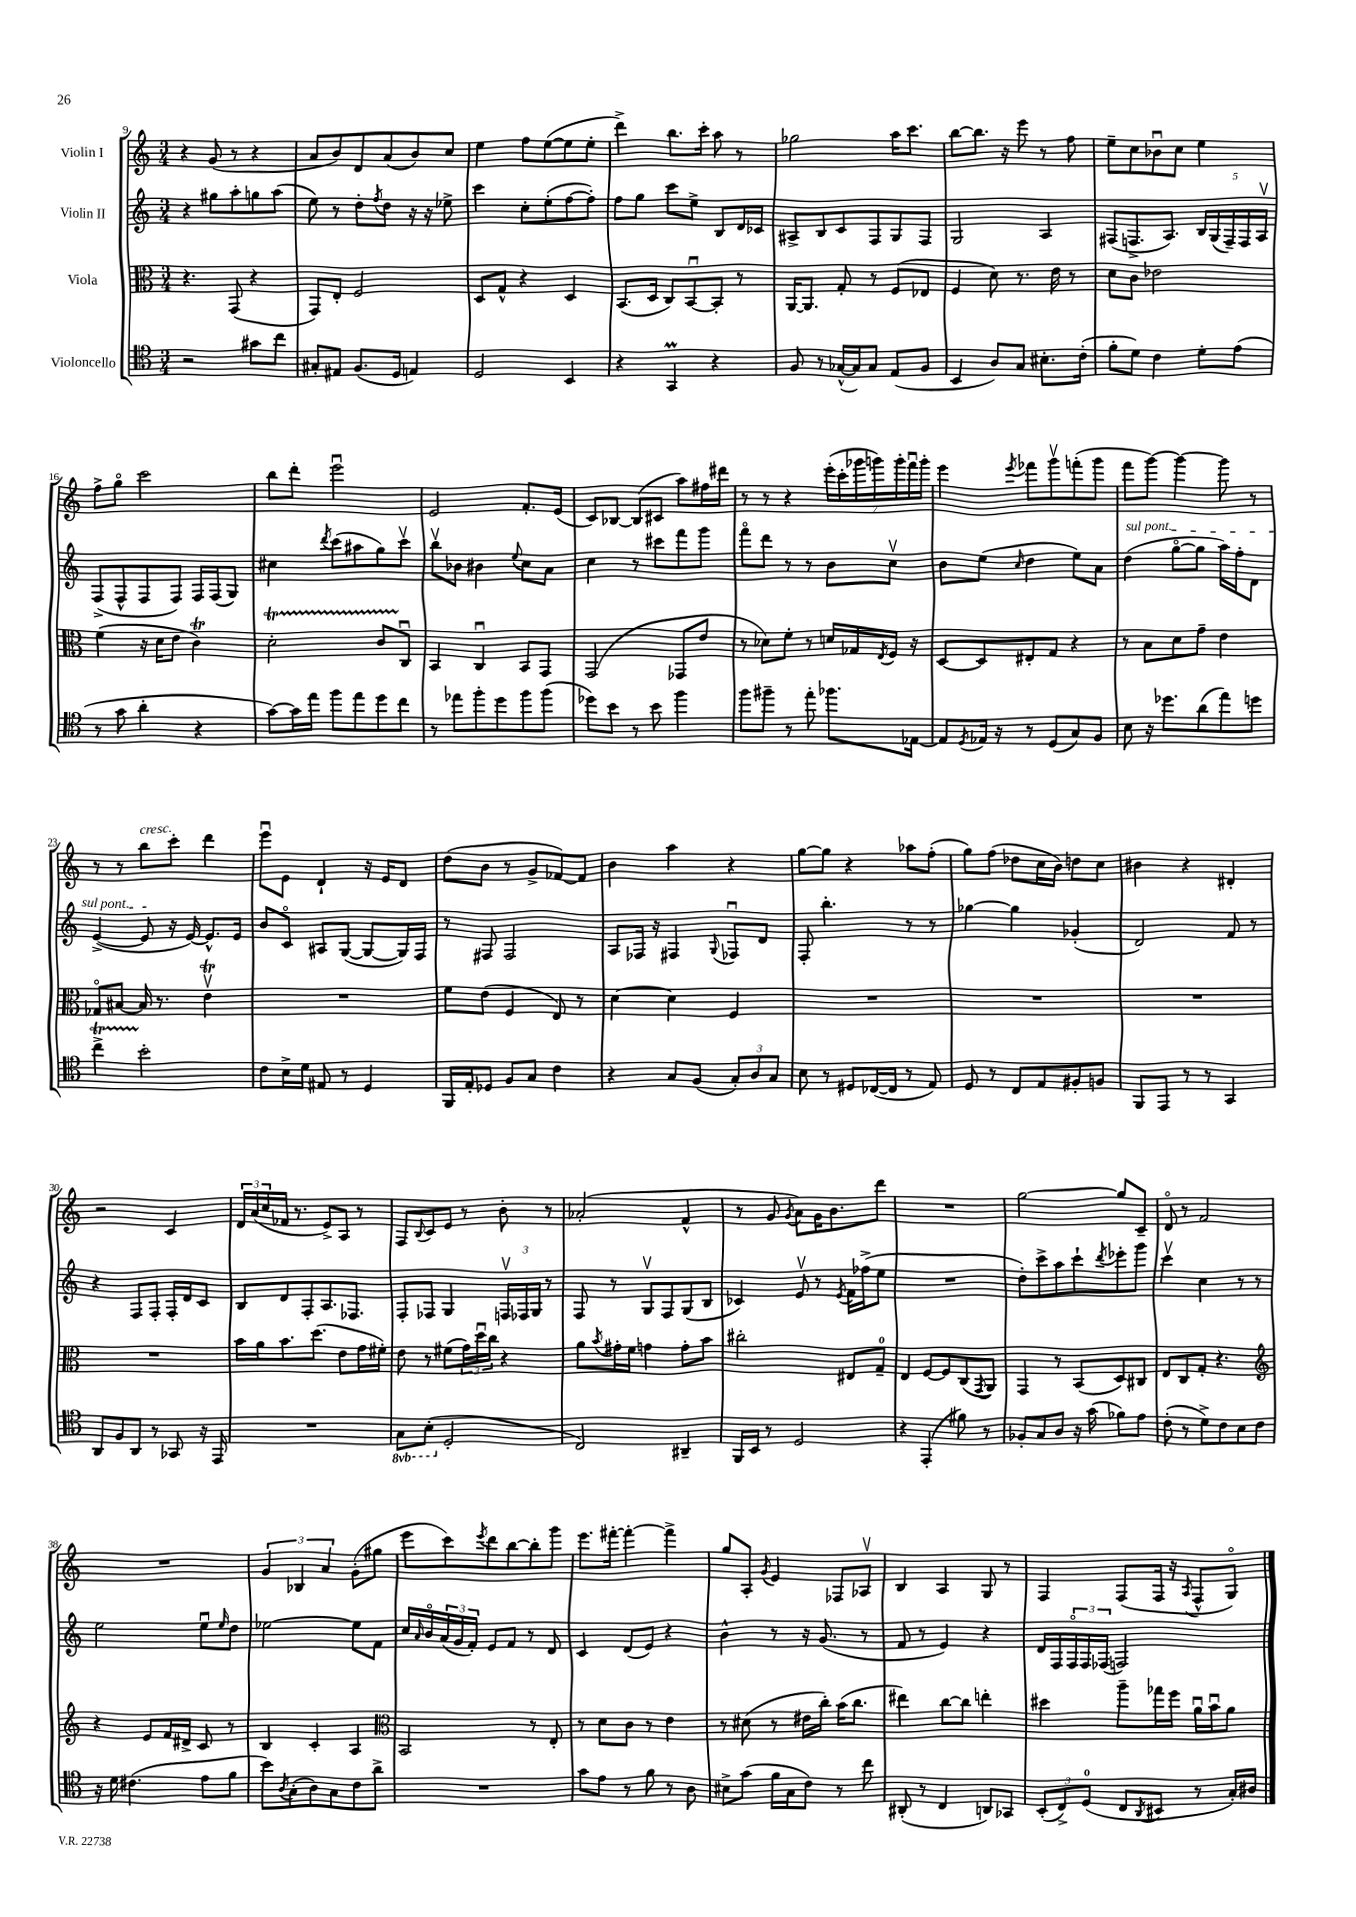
<<
\new StaffGroup <<
\new Staff = "s0" \with { instrumentName = "Violin I" } {
    \clef treble \key c \major \numericTimeSignature \time 3/4
    r4 g'8( r8 r4 |
    a'8 b'8) d'8 a'8( b'8) c''8 |
    e''4 f''8 e''8~( e''8 e''8-. |
    d'''4->) b''8. c'''16-. a''8 r8 |
    ges''2 a''16 c'''8. |
    b''8~ b''8. r16 e'''8 r8 f''8 |
    e''8-- c''8 bes'8\downbow c''8 e''4 |
    f''8-> g''8\flageolet c'''2 |
    b''8 d'''8-. e'''2\downbow |
    e'2 f'8.-. e'16( |
    c'8) bes8~ bes8( cis'8 a''8) fis''16 dis'''16 |
    r8 r8 r4 \tuplet 7/4 { e'''16-.( c'''16-. ges'''16 g'''16) g'''16-. f'''16\downbow g'''16-. } |
    e'''4 \acciaccatura { e'''8 } fes'''8 g'''8\upbow f'''8-.( g'''8 |
    f'''8 g'''8~) g'''4~ g'''8 r8 |
    r8 r8 b''8^\markup { \italic "cresc." } c'''8-. d'''4 |
    e'''8\downbow e'8 d'4-! r16 e'16 d'8 |
    d''8( b'8 r8 g'8-> fes'8~) fes'8 |
    b'4 a''4 r4 |
    g''8~ g''8 r4 aes''8 f''8-.( |
    g''8) f''8( des''8 c''16 b'16) d''8 c''8 |
    bis'4 r4 dis'4-. |
    r2 c'4 |
    \tuplet 3/2 { d'16 a'16( c''16 } fes'16 r8. e'8->) a8 r8 |
    f8 \appoggiatura { b8 } c'8 e'8 r8 b'8-. r8 |
    aes'2-.( f'4-^ |
    r8 g'8 \acciaccatura { g'8 } a'8) g'16 b'8. d'''8 |
    R2. |
    g''2~ g''8 c'8-- |
    d'8\flageolet r8 f'2 |
    R2. |
    \tuplet 3/2 { g'4 bes4 a'4 } g'8-.( gis''8 |
    e'''8 c'''8) \acciaccatura { e'''8 } d'''8 b''8~ b''8-. g'''8 |
    e'''8. fis'''16~-. fis'''4~-. fis'''4-> |
    g''8 a8-. \acciaccatura { g'8 } e'4 fes8 aes8\upbow |
    b4 a4 g8 r8 |
    f4 f8( f16 r16 \acciaccatura { a8 } f8-^ g8\flageolet) \bar "|." |
}
\new Staff = "s1" \with { instrumentName = "Violin II" } {
    \clef treble \key c \major \numericTimeSignature \time 3/4
    r4 gis''8 a''8-. g''8 a''8( |
    e''8) r8 d''8-. \acciaccatura { f''8 } d''8 r16 r16 ees''8-> |
    c'''4 c''8-. e''8-.( f''8~ f''8-.) |
    f''8 g''8 c'''8 e''8-> b8 d'16 ces'16 |
    ais8-> b8 c'8 f8 g8 f8 |
    g2 a4 |
    fis8( f8.-> a8.) \tuplet 5/4 { b16 g16( f16--) f16 a16\upbow } |
    f8->( f8-^ f8 f8) f16 f16( g8) |
    cis''4 \acciaccatura { d'''8 } c'''8( ais''8 g''8) c'''8\upbow |
    b''8\upbow bes'8 bis'4 \appoggiatura { e''8 } c''8 a'8 |
    c''4 r8 cis'''8 f'''8 g'''8 |
    f'''8\flageolet d'''8 r8 r8 b'8 c''8\upbow |
    b'8 e''8( \grace { c''16 } d''4 e''8) a'8 |
    \once \override TextSpanner.bound-details.left.text = \markup { \italic "sul pont." } d''4\startTextSpan( g''8~\flageolet g''8 a''16) f''16-. d'8 |
    e'4~->( e'8\stopTextSpan r16 e'16~) e'8.-^ e'16 |
    b'8 c'8\flageolet ais8 g8~( g8~ g16) f16 |
    r8 fis8 fis2 |
    a8 fes16 r16 fis4 \appoggiatura { g8 } fes8\downbow d'8 |
    f8-. b''4.-. r8 r8 |
    ges''4~ ges''4 ges'4-.( |
    d'2) f'8 r8 |
    r4 f8 f8-. f16-. d'16 c'8 |
    b8 d'8 f8-. a8. fes8. |
    f8-. fes8 g4 \tuplet 3/2 { f16\upbow fes16 g16 } r8 |
    f8 r8 g8\upbow f8 g8( b8 |
    ces'4) e'8\upbow r8 \acciaccatura { e'8 } f'16 fes''16->( e''8 |
    R2. |
    d''8-.) c'''8-> a''8 c'''8-! \acciaccatura { d'''8 } ees'''8-. g'''8 |
    c'''4\upbow c''4 r8 r8 |
    e''2 e''8\downbow \grace { e''16 } d''8 |
    ees''2~ ees''8 f'8 |
    c''16 \grace { a'16 } b'16\flageolet \tuplet 3/2 { a'16( g'16 f'16-.) } e'8 f'8 r8 d'8 |
    c'4 d'8( e'8) r4 |
    b'4-^ r8 r16 g'8.( r8 |
    f'8 r8 e'4) r4 |
    d'16 f16 \tuplet 3/2 { f16\flageolet f16 fes16( } f2) \bar "|." |
}
\new Staff = "s2" \with { instrumentName = "Viola" } {
    \clef alto \key c \major \numericTimeSignature \time 3/4
    r4. g,8( r4 |
    g,8) e8-. f2 |
    d8 g8-^ r4 d4 |
    b,8.( d16 c8) b,8~\downbow b,8-. r8 |
    a,16~ a,8. g8-. r8 f8( ees8 |
    f4 d'8) r8. e'16 r8 |
    d'8 c'8 ees'2 |
    f'4( r16 d'16 e'8 c'4\trill) |
    d'2-.\startTrillSpan c'8 c8\downbow\stopTrillSpan |
    b,4 c4\downbow b,8 g,8 |
    g,2( ges,8 e'8 |
    r8 des'8) f'8-. r8 d'16 ges16 \acciaccatura { e8 } f16 r16 |
    d8~ d8 eis8-. g8 r4 |
    r8 b8 d'8 g'8-- e'4 |
    ges8\flageolet bis8~ bis16 r8. e'4\upbow\trill |
    R2. |
    f'8 e'8( f4 e8) r8 |
    d'4~ d'4 f4 |
    R2. |
    R2. |
    R2. |
    R2. |
    b'16 a'16 b'8. d''8.( e'8 g'16 fis'16-.) |
    e'8 r8 fis'8( \tuplet 3/2 { g'16) d''16\downbow c''16 } r4 |
    a'8 \acciaccatura { b'8 } gis'16-. f'16 g'4 g'8-. b'8 |
    cis''2-. eis8 g8-0-- |
    e4 f8~ f8 c8( \acciaccatura { g,8 } a,8) |
    g,4 r8 b,8( d8) cis8 |
    e8 c8 g8-. r4. |
    \clef treble r4 e'8 f'16 dis'16-> c'8 r8 |
    b4 c'4-. a4 |
    \clef alto b,2 r8 e8-. |
    r8 d'8 c'8 r8 e'4 |
    r8 dis'8( r8 eis'16 c''16-.) b'16( c''8. |
    eis''4) c''8~ c''8 e''4-. |
    dis''4 a''8-- ges''16 f''16 a'16\downbow b'16\downbow a'8 \bar "|." |
}
\new Staff = "s3" \with { instrumentName = "Violoncello" } {
    \clef tenor \key c \major \numericTimeSignature \time 3/4 \set Staff.ottavationMarkups = #ottavation-simple-ordinals
    r2 gis'8 c''8 |
    gis8-. eis8 f8.( d16 e4) |
    d2 b,4 |
    r4 g,4\prall r4 |
    f8 r8 ges16~-^( ges16) ges8 e8( f8 |
    b,4 a8) g8 bis8.-. c'16-.( |
    f'8-. d'8) c'4 d'8-. e'8( |
    r8 g'8 a'4-. r4 |
    g'8~) g'16 e''16 f''8 e''8 d''8 c''8 |
    r8 ees''8 f''8-. d''8 f''8 f''8( |
    des''8) b'8 r8 b'8 f''4 |
    f''8 fis''8-- r8 e''8-. fes''8. ees16~ |
    ees8 \acciaccatura { d8 } ees16 r16 r8 d8( g8) f8 |
    b8 r16 des''8. a'8( e''8) d''8 |
    c''4->\startTrillSpan b'2-.\stopTrillSpan |
    c'8 b16-> d'16 eis8 r8 d4 |
    f,16 e16-. des8 f8 g8 c'4 |
    r4 g8 f8( \tuplet 3/2 { g8-.) a8 g8 } |
    b8 r8 dis8 ces16~( ces16 r8 e8) |
    d8 r8 c8 e8 fis8-. f8 |
    f,8 e,8 r8 r8 g,4 |
    a,8 f8 a,8 r8 ges,8 r16 e,16 |
    R2. |
    \ottava #-1 g,8 b,8-.( \ottava #0 d2-. |
    c2) ais,4-- |
    f,16 b,16 r8 d2 |
    r4 e,4-.( fis'8) r8 |
    fes8-. g8 a8 r16 g'16( fes'8) e'8 |
    c'8-.( r8 d'8->) c'8 b8 c'8 |
    r16 d'16 cis'4.( e'8 f'8 |
    b'8) \acciaccatura { a8 } g8-.( a8) g8 c'8 a'8-> |
    R2. |
    g'8 e'8 r8 f'8 r8 a8 |
    bis8-> g'8( f'16 g16 c'8) r8 c''8 |
    ais,8-.( r8 c4 a,8) ges,8 |
    \tuplet 3/2 { b,8-.( c8->) d8-0( } c8 \acciaccatura { a,8 } bis,8 r8 g16-.) ais16 \bar "|." |
}
>>
>>
\layout { \context { \Score currentBarNumber = #9 } }
